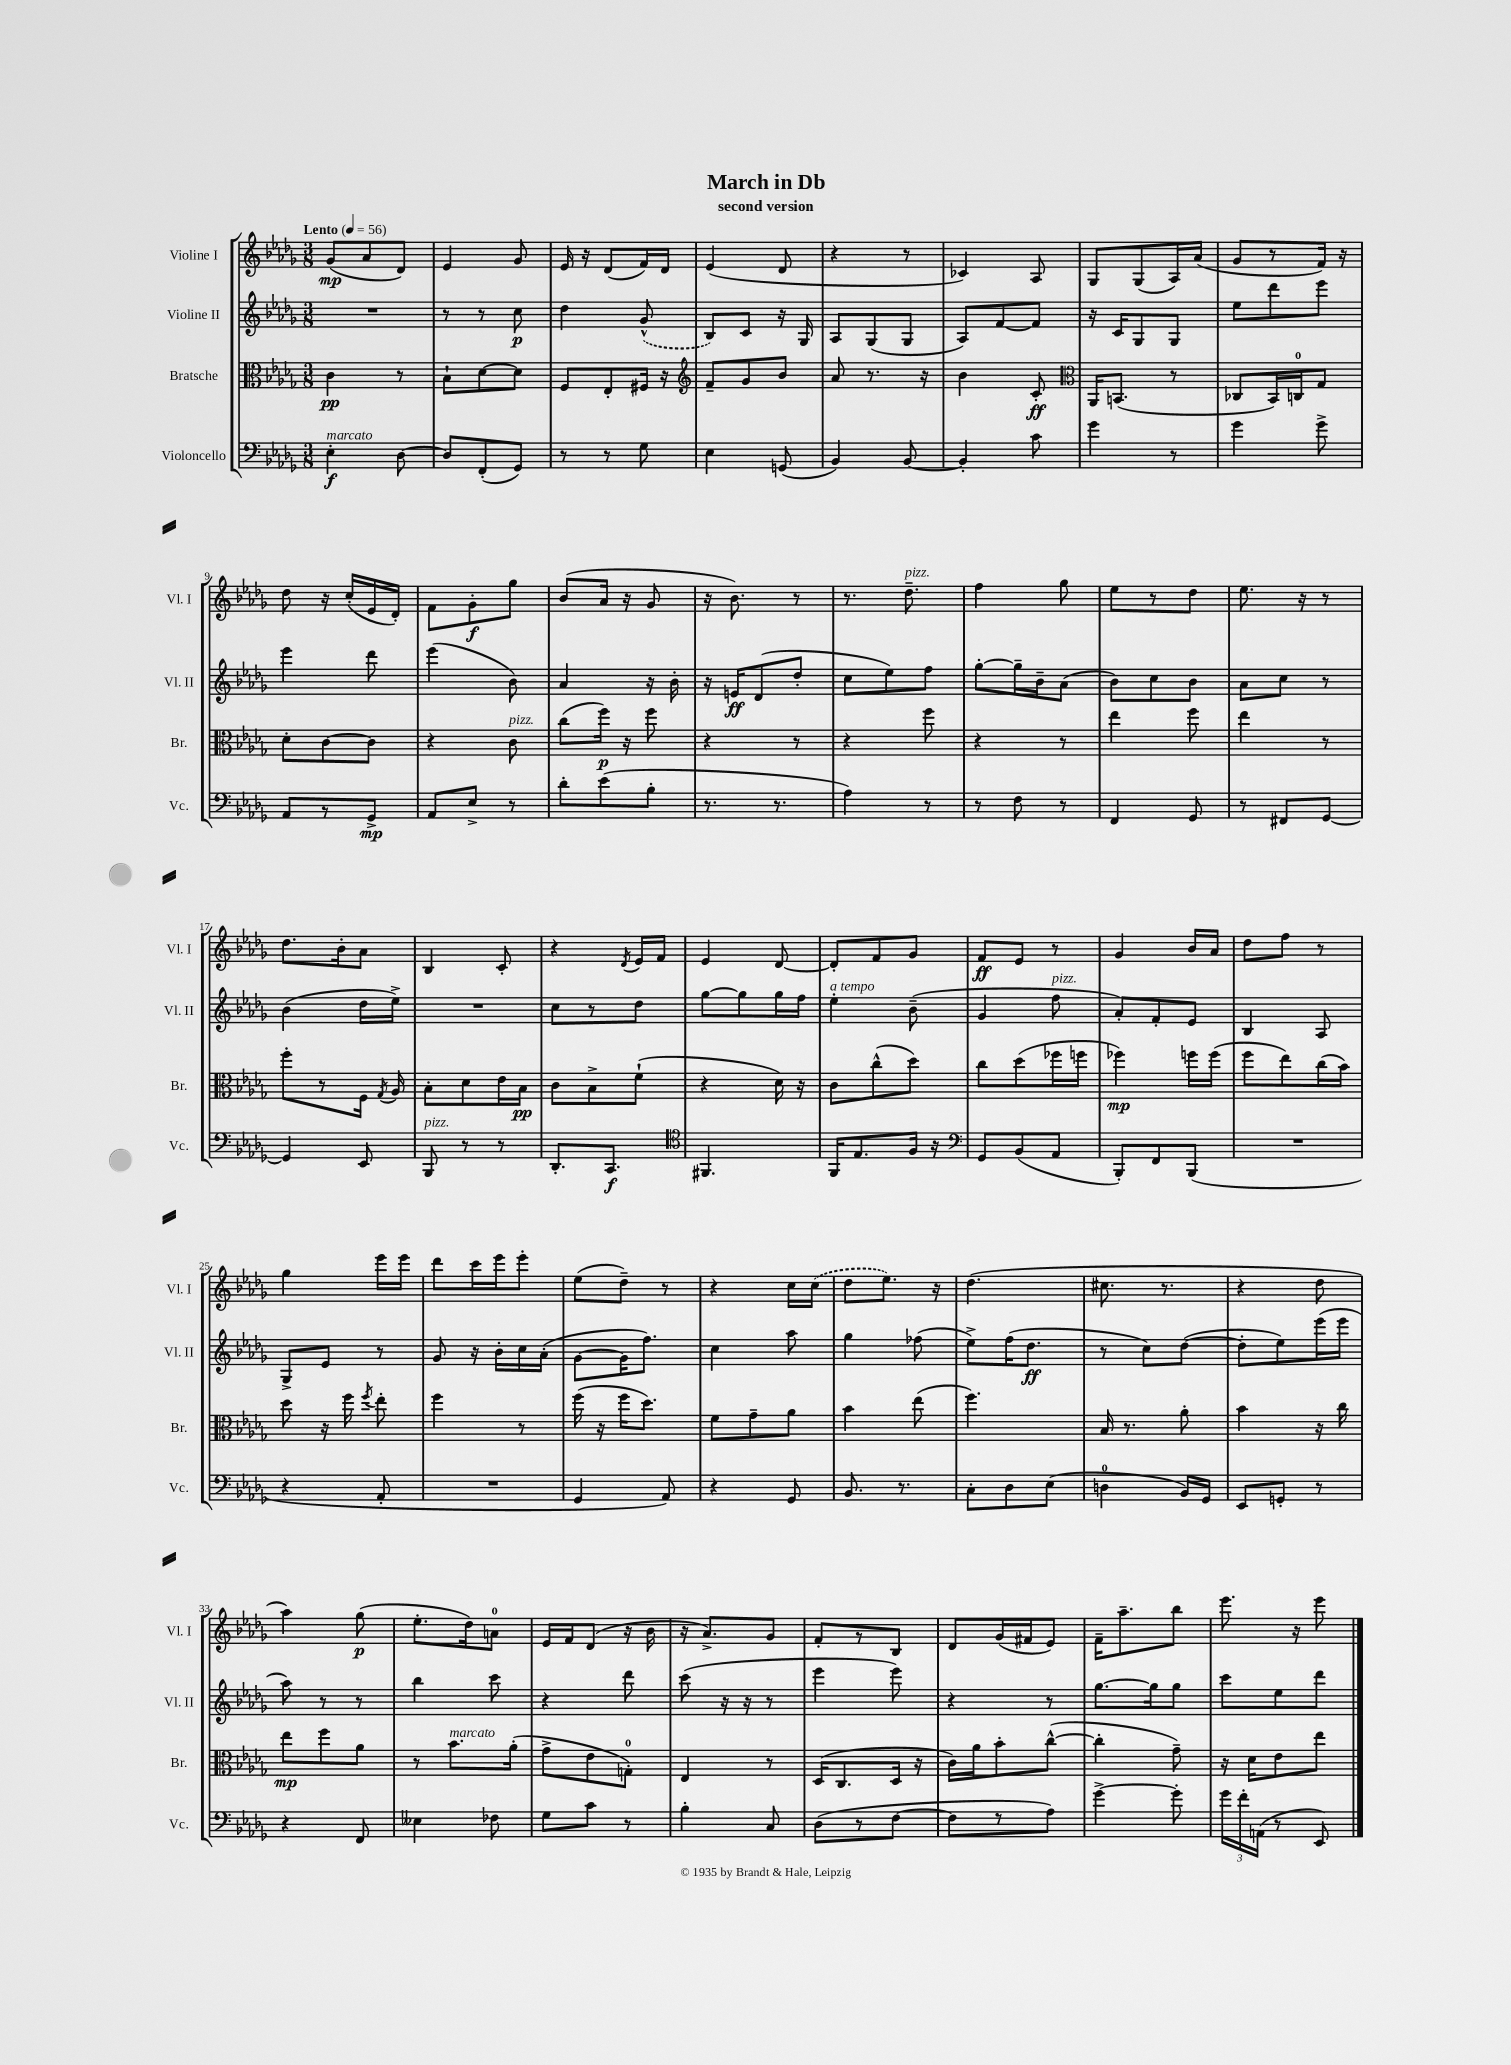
\header { title = "March in Db" subtitle = "second version" }
<<
\new StaffGroup <<
\new Staff = "s0" \with { instrumentName = "Violine I" shortInstrumentName = "Vl. I" } {
    \clef treble \key des \major \numericTimeSignature \time 3/8 \tempo "Lento" 4 = 56
    \autoBeamOff ges'8[\mp( aes'8 des'8]) |
    ees'4 ges'8 |
    ees'16 r16 des'8[( f'16) des'16] |
    ees'4( des'8 |
    r4 r8 |
    ces'4) aes8 |
    ges8[ ges8( aes16) aes'16]( |
    ges'8[ r8 f'16]) r16 |
    des''8 r16 c''16[-.( ees'16 des'16]-.) |
    f'8[ ges'8-.\f ges''8] |
    bes'8[( aes'16] r16 ges'8 |
    r16 bes'8.) r8 |
    r8. des''8.--^\markup { \italic "pizz." } |
    f''4 ges''8 |
    ees''8[ r8 des''8] |
    ees''8. r16 r8 |
    des''8.[ bes'16-. aes'8] |
    bes4 c'8-. |
    r4 \acciaccatura { des'8 } ees'16[ f'16] |
    ees'4 des'8~ |
    des'8[-. f'8 ges'8] |
    f'8[\ff ees'8] r8 |
    ges'4 bes'16[ aes'16] |
    des''8[ f''8] r8 |
    ges''4 ees'''16[ ees'''16] |
    des'''8[ c'''16 ees'''16 ees'''8]-. |
    ees''8[( des''8]--) r8 |
    r4 c''16[ \once \slurDashed c''16]( |
    des''8[ ees''8.]) r16 |
    des''4.( |
    cis''8. r8. |
    r4 des''8 |
    aes''4) ges''8\p( |
    ees''8.[-. des''16) a'8]-0 |
    ees'16[ f'16 des'8]( r16 bes'16 |
    r16 aes'8.[->) ges'8] |
    f'8[-. r8 bes8] |
    des'8[ ges'16( fis'16 ees'8]) |
    f'16[-- aes''8.-- bes''8] |
    ees'''8. r16 ees'''8 \bar "|." |
}
\new Staff = "s1" \with { instrumentName = "Violine II" shortInstrumentName = "Vl. II" } {
    \clef treble \key des \major \numericTimeSignature \time 3/8
    \autoBeamOff R4. |
    r8 r8 c''8\p |
    des''4 \once \slurDashed ges'8-^( |
    bes8[) c'8] r16 ges16 |
    aes8[ ges8( ges8] |
    aes8[) f'8~ f'8] |
    r16 c'16[ ges8 ges8] |
    ees''8[ des'''8 ees'''8] |
    ees'''4 des'''8 |
    ees'''4( bes'8) |
    aes'4 r16 bes'16-. |
    r16 e'16[\ff des'8( des''8]-. |
    c''8[ ees''8) f''8] |
    ges''8[~-. ges''16-- bes'16-- aes'8]( |
    bes'8[) c''8 bes'8] |
    aes'8[ c''8] r8 |
    bes'4( des''16[ ees''16]->) |
    R4. |
    c''8[ r8 des''8] |
    ges''8[~ ges''8 ges''16 f''16] |
    ees''4-.^\markup { \italic "a tempo" } bes'8--( |
    ges'4 f''8^\markup { \italic "pizz." } |
    aes'8[-.) f'8-. ees'8] |
    bes4 aes8 |
    ges8[-> ees'8] r8 |
    ges'8 r16 bes'16[-. c''16 aes'16]-.( |
    ges'8[~ ges'16 f''8.]) |
    c''4 aes''8 |
    ges''4 fes''8( |
    ees''8[->) f''16( des''8.]\ff |
    r8 c''8[) des''8]~( |
    des''8[-. ees''8) ees'''16( ees'''16] |
    aes''8) r8 r8 |
    bes''4 c'''8 |
    r4 des'''8 |
    c'''8( r16 r16 r8 |
    ees'''4 ees'''8) |
    r4 r8 |
    ges''8.[~ ges''16 ges''8] |
    c'''8[ ees''8 des'''8] \bar "|." |
}
\new Staff = "s2" \with { instrumentName = "Bratsche" shortInstrumentName = "Br." } {
    \clef alto \key des \major \numericTimeSignature \time 3/8
    \autoBeamOff c'4\pp r8 |
    bes8[-! des'8~ des'8] |
    f8[ ees8-. fis16] r16 |
    \clef treble f'8[-- ges'8 bes'8] |
    aes'8 r8. r16 |
    bes'4 c'8-.\ff |
    \clef alto aes,16[ b,8.]( r8 |
    ces8[ bes,16) c16-0 ges8] |
    des'8[-. c'8~ c'8] |
    r4 c'8^\markup { \italic "pizz." } |
    c''8[( f''16]\p) r16 f''8 |
    r4 r8 |
    r4 f''8 |
    r4 r8 |
    ees''4 f''8 |
    ees''4 r8 |
    f''8[-. r8 f16] \acciaccatura { ges8 } aes16 |
    bes8[-. des'8 ees'16 bes16]\pp |
    c'8[ bes8-> f'8]-!( |
    r4 des'16) r16 |
    c'8[ c''8-^( des''8]) |
    c''8[ des''8( fes''16 f''16] |
    fes''4\mp) f''16[ f''16]( |
    f''8[ ees''8) c''16( bes'16]) |
    des''8 r16 f''16 \acciaccatura { f''8 } ees''8-. |
    f''4 r8 |
    f''16( r16 f''16[ des''8.]) |
    f'8[ ges'8-- aes'8] |
    bes'4 ees''8( |
    f''4.) |
    bes16 r8. aes'8-. |
    bes'4 r16 c''16 |
    ees''8[\mp f''8 aes'8] |
    r8 bes'8.[^\markup { \italic "marcato" } aes'16]-.( |
    ges'8[-> ees'8 g8]-0-.) |
    ees4 r8 |
    des16[( c8. des16] r16 |
    c'16[) aes'16 bes'8-. c''8]~-^( |
    c''4-. ges'8--) |
    r16 des'16[ ees'8 ees''8] \bar "|." |
}
\new Staff = "s3" \with { instrumentName = "Violoncello" shortInstrumentName = "Vc." } {
    \clef bass \key des \major \numericTimeSignature \time 3/8
    \autoBeamOff ees4-.\f^\markup { \italic "marcato" } des8~ |
    des8[ f,8-.( ges,8]) |
    r8 r8 ges8 |
    ees4 g,8( |
    bes,4) bes,8~ |
    bes,4-. c'8 |
    ges'4 r8 |
    ges'4 ges'8-> |
    aes,8[ r8 ges,8]->\mp |
    aes,8[ ees8]-> r8 |
    des'8[-. ees'8( bes8]-. |
    r8. r8. |
    aes4) r8 |
    r8 f8 r8 |
    f,4 ges,8 |
    r8 fis,8[ ges,8]~ |
    ges,4 ees,8 |
    bes,,8^\markup { \italic "pizz." } r8 r8 |
    des,8.[-. c,8.]\f |
    \clef tenor fis,4. |
    f,16[ ees8. f16] r16 |
    \clef bass ges,8[ bes,8( aes,8] |
    bes,,8[-.) f,8 bes,,8]( |
    R4. |
    r4 aes,8-. |
    R4. |
    ges,4 aes,8) |
    r4 ges,8 |
    bes,8. r8. |
    c8[-. des8 ees8]( |
    d4-0 bes,16[) ges,16] |
    ees,8[ g,8]-. r8 |
    r4 f,8 |
    eeses4 fes8 |
    ges8[ c'8] r8 |
    bes4-. c8 |
    des8[( r8 f8]~ |
    f8[ r8 aes8]) |
    ges'4~-> ges'8-. |
    \tuplet 3/2 { ges'16[ f'16-. a,16]( } r8 ees,8) \bar "|." |
}
>>
>>
